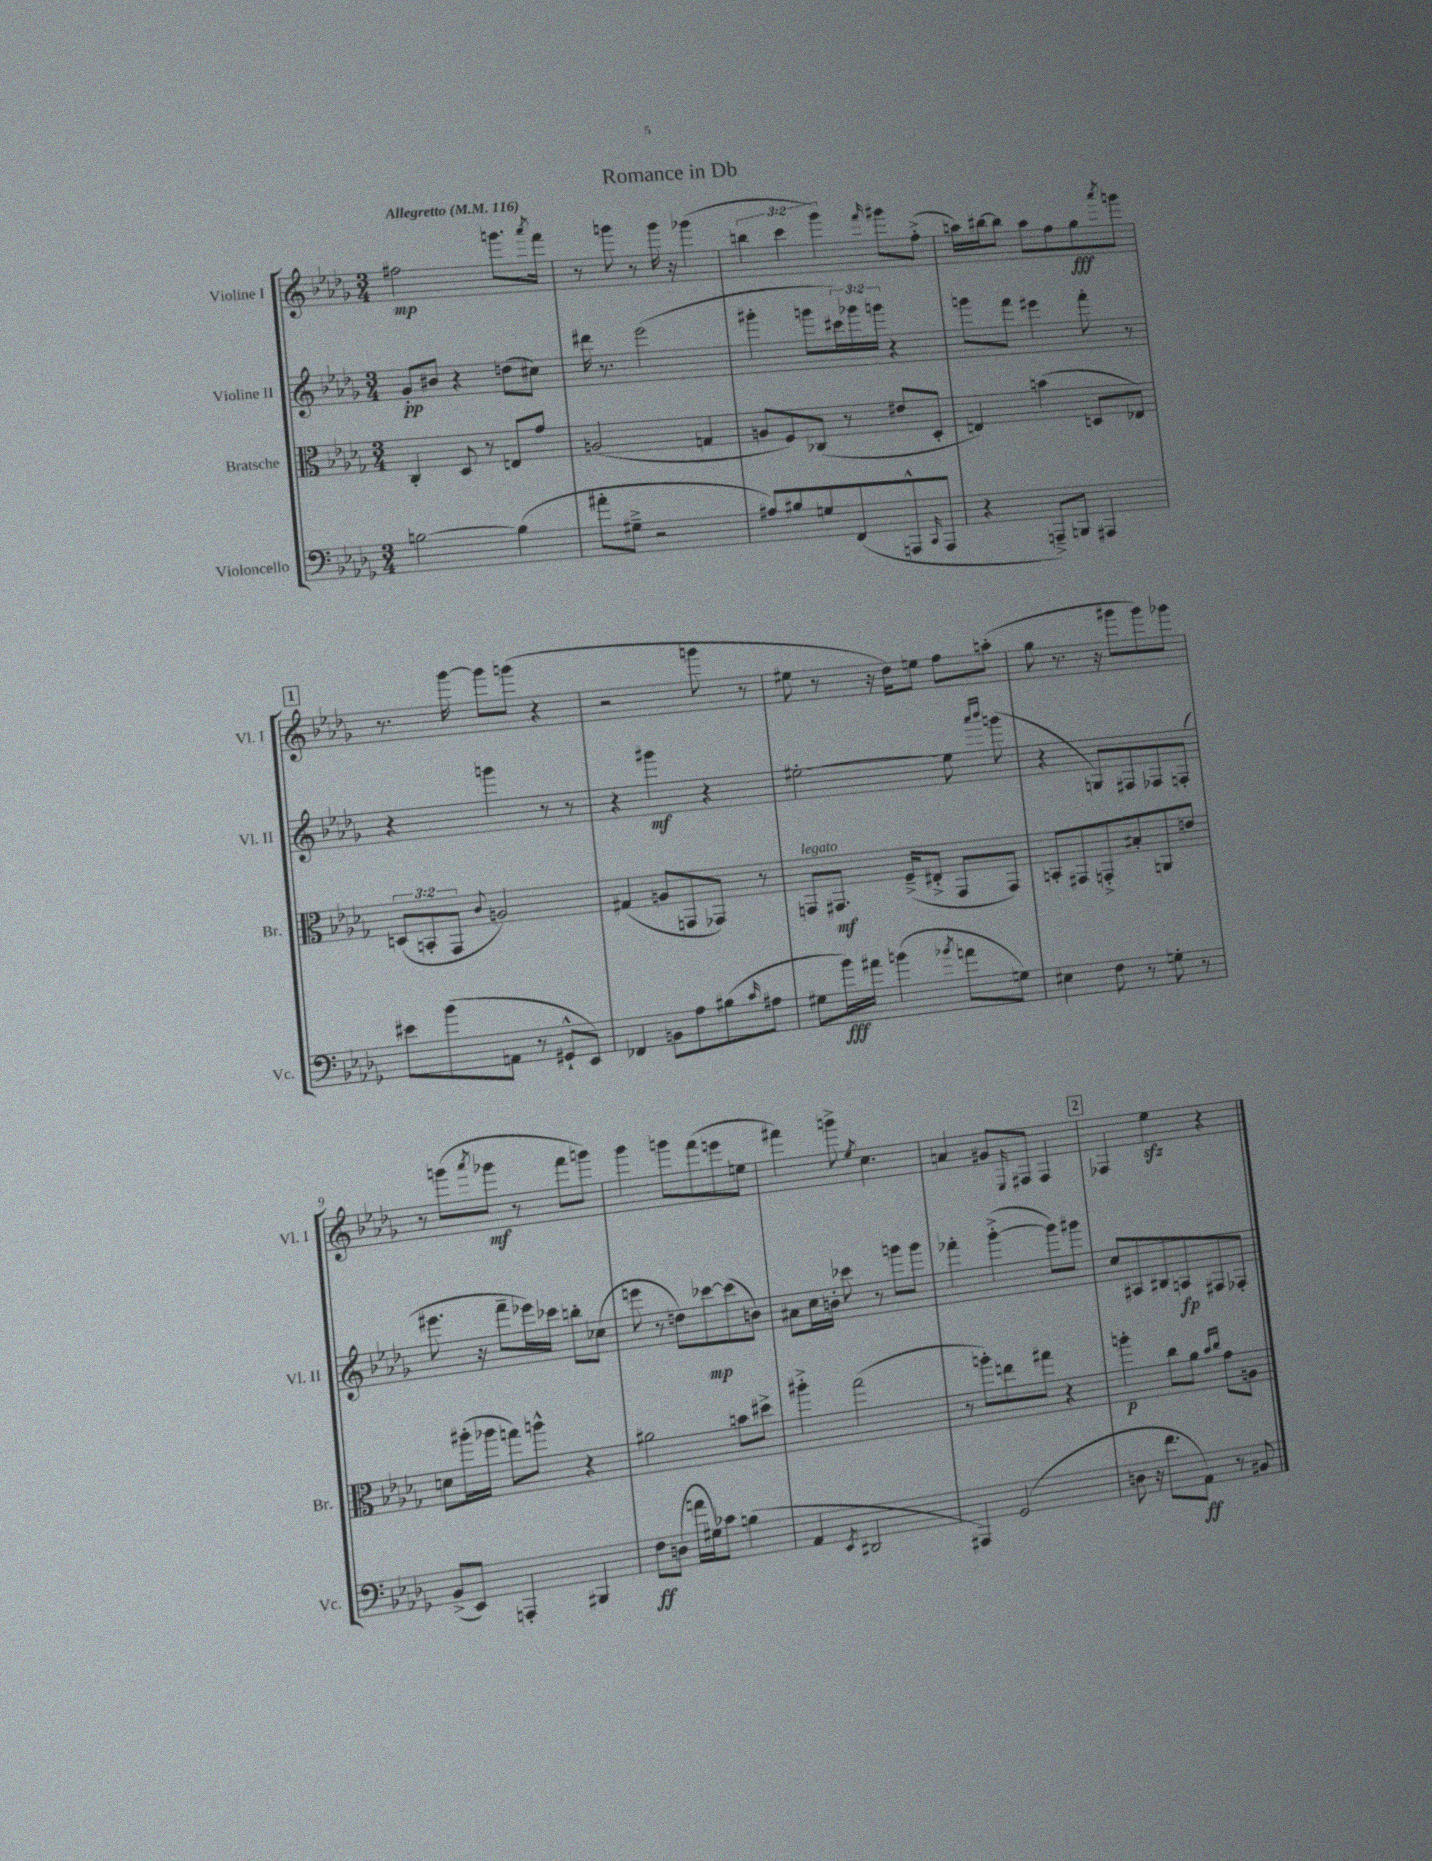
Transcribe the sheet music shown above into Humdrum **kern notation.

**kern	**kern	**kern	**kern
*staff4	*staff3	*staff2	*staff1
*clefF4	*clefC3	*clefG2	*clefG2
*k[b-e-a-d-g-]	*k[b-e-a-d-g-]	*k[b-e-a-d-g-]	*k[b-e-a-d-g-]
*M3/4	*M3/4	*M3/4	*M3/4
*MM116	*MM116	*MM116	*MM116
[2B	4C'	8g-'	2ff#
.	.	8b#	.
.	8D-	4r	.
.	8r	.	.
(4B]	8E	(8dd	8.ggg
.	8g-	8cc#)	.
.	.	.	8qaaa-
.	.	.	16fff
=	=	=	=
8a#'	(2A	16ddd#	8r
.	.	8.r	.
8G#~^	.	.	8ggg
2r	.	(2eee-	8r
.	.	.	16ggg
.	.	.	16r
.	4G	.	(4ggg-
=	=	=	=
8A#)	8A	4ggg#'	6bb
8B#	8F)	.	.
.	.	.	6ccc
8G	(8C-	8ggg	.
.	.	.	6ggg-)
(8FF	8r	24ccc#)	.
.	.	24ggg-	.
.	.	24ggg	.
.	.	.	16qqfff
8AAA^^	8e#	4r	8ggg#
16qqCC	.	.	.
8AAA	8D-'	.	(8ff'^
=	=	=	=
4r	4E)	8ggg	16aa)
.	.	.	[16bb#
.	.	8fff	8bb#]
8AAA~^)	(4b	4eee#	8aa
8BBB	.	.	8ff
4AAA#	8D	8fff'	8gg-
.	.	.	8qaaa-
.	8E-)	8r	8ggg
=	=	=	=
8e#	(12D	4r	8.r
.	12BB'	.	.
(8b-	.	.	.
.	12GG-	.	.
.	.	.	[16ggg-
.	8qqc	.	.
8AA	2A)	4ggg	8ggg-]
8r	.	.	(8ggg
8GG#`^^	.	8r	4r
8EE-)	.	8r	.
=	=	=	=
4FF-	(4G#	4r	2r
8BB	8A	4ggg#	.
8A-	8GG	.	.
(8B#	8GG-)	4r	8ggg
16qqc	.	.	.
8A#	8r	.	8r
=	=	=	=
8G#	8GG	[2ee#'	8ee#
16b-)	8.GG#	.	8r
16a#	.	.	.
(4b	.	.	16r
.	(16F~^	.	16dd-)
.	8E#'^	.	8ee
8qb-	.	.	.
8a	8GG#	8ee#]	8ff
.	.	16qqaaa-	.
.	.	16qqbbb-	.
8G)	8GG#)	(8ggg	(8aa'
=	=	=	=
4E#	8BB'	4r	8gg-
.	8GG#	.	8.r
8F	8GG'^	8G)	.
.	.	.	16r
8r	8B#'	8F#	8ggg#
8G'	8AA	8F-	8ggg#)
8r	8e	(8F'	8ggg-
=	=	=	=
(8BB-^	8d	8.eee#	8r
8EE-)	(16aa#'	.	(8ggg
.	16aa-	16r	.
.	.	.	8qaaa-
4AAA'	8gg)	8fff~	8ggg-
.	8aa^^	16eee-)	8r
.	.	16ccc-	.
4BBB#	4r	8bb'	8fff
.	.	(8cc-	8ggg)
=	=	=	=
8F	2a#	8eee	4ggg-
(8D	.	8r	.
16a	.	8dd)	8ggg
16G#)	.	.	.
8c-	.	[8ccc-	(8fff
(4B	8b	(8ccc-]	8eee
.	8dd#^	8b)	8ee
=	=	=	=
4AA-	4aa#'^	8a#	4fff#)
.	.	16cc	.
.	.	16b'	.
8qEE-	.	.	.
2DD#	(2gg-	8ccc-	8ggg^
.	.	.	8qee-
.	.	8r	4.cc
.	.	8ggg	.
.	.	8ggg	.
=	=	=	=
4AAA#)	8r	4fff-'	4a
.	8aa')	.	.
(2GG-	8ee	([4ggg-'^	8g#
.	.	.	16qqE-
.	8gg#	.	8F#
.	4r	8ggg-])	4F#
.	.	8ggg#	.
=	=	=	=
8D	4aa'	8cc	4F-
16r	.	8A#	.
8.f	.	.	.
.	8cc	8B#	4ee-
8AA-)	8a-	8A	.
.	16qqb-	.	.
.	16qqcc	.	.
8r	8g-	8F#	4r
8BB#	8A	8F-'	.
==	==	==	==
*-	*-	*-	*-
